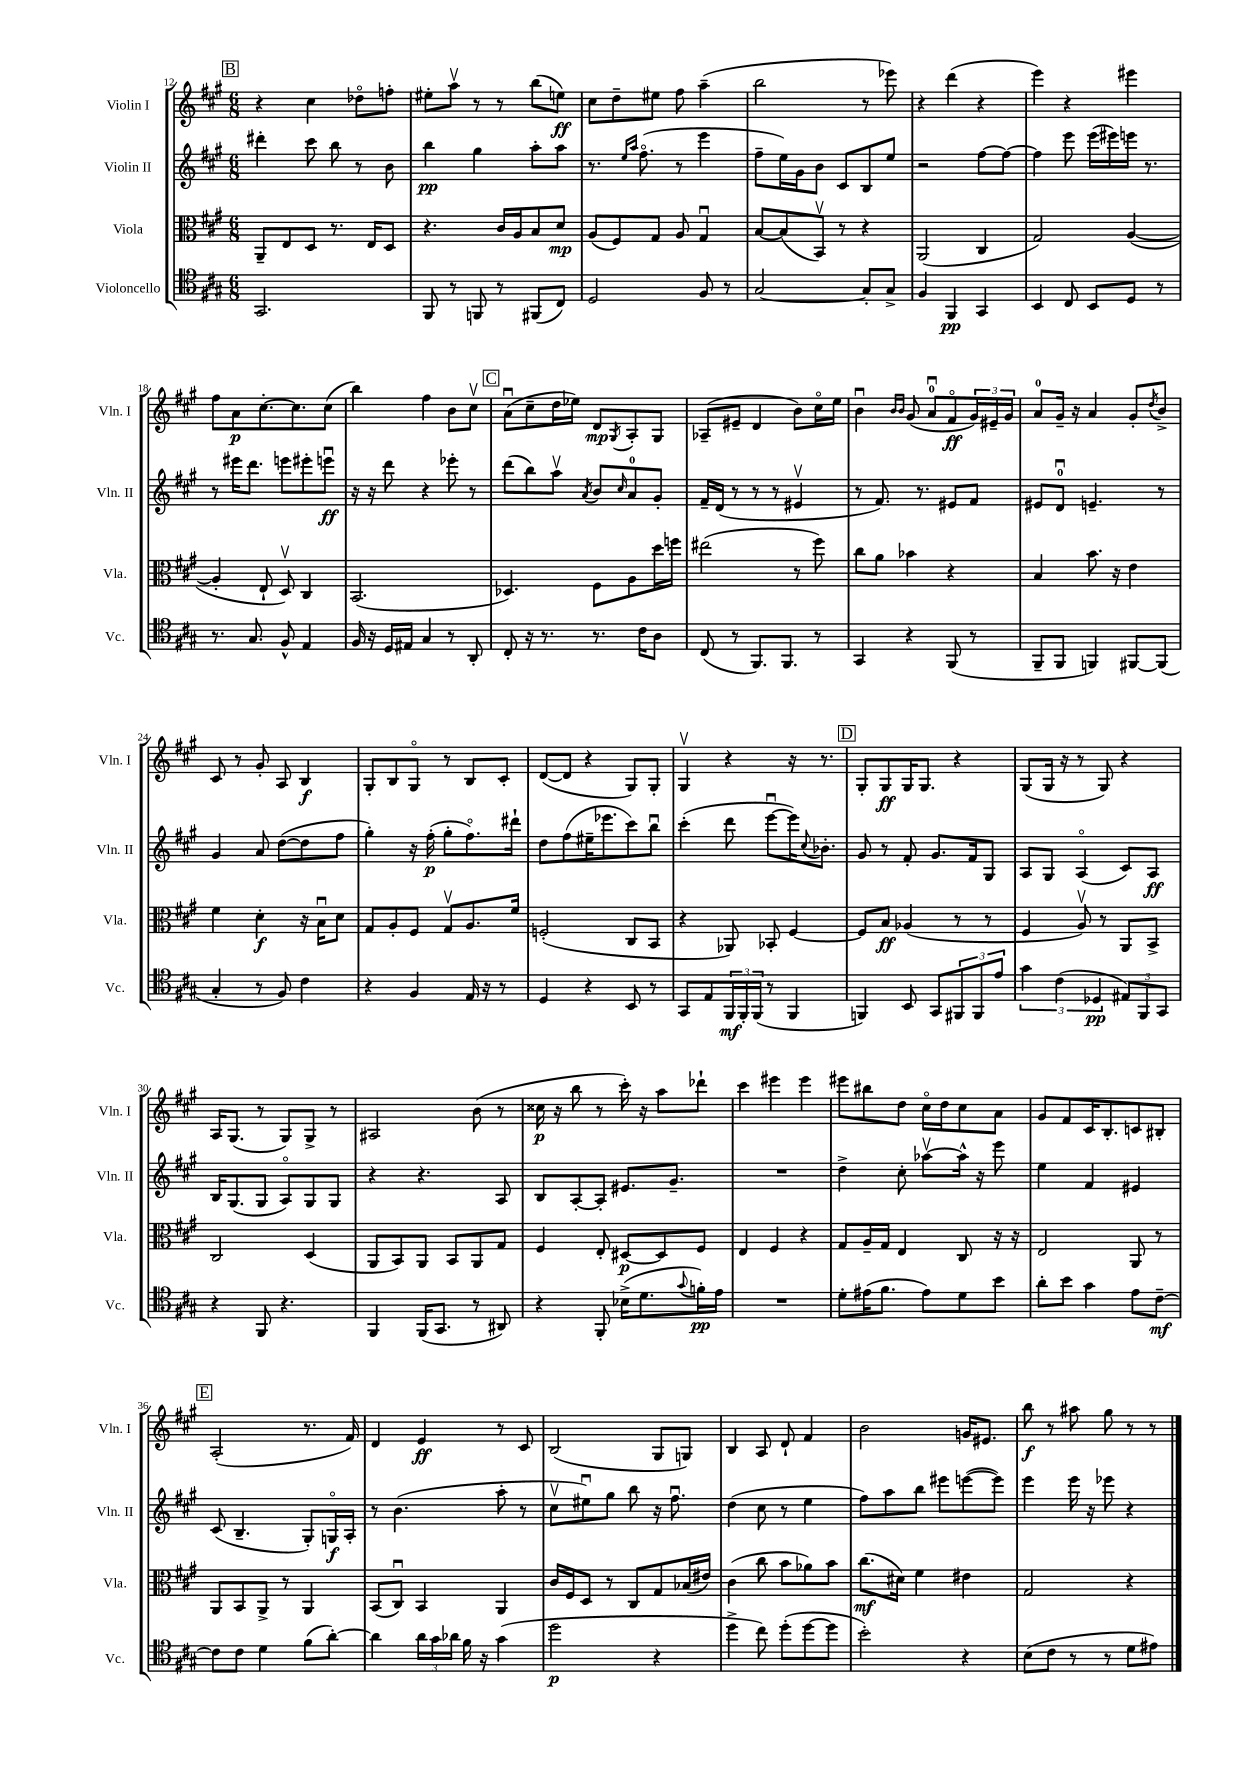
<<
\new StaffGroup <<
\new Staff = "s0" \with { instrumentName = "Violin I" shortInstrumentName = "Vln. I" } {
    \clef treble \key a \major \numericTimeSignature \time 6/8
    \mark \markup { \box "B" } r4 cis''4 des''8\flageolet f''8-. |
    eis''8-. a''8\upbow r8 r8 b''8( e''8\ff) |
    cis''8 d''8-- eis''8 fis''8 a''4--( |
    b''2 r8 ees'''8) |
    r4 d'''4( r4 |
    e'''4) r4 eis'''4 |
    fis''8 a'8\p cis''8.~-. cis''8. cis''8( |
    b''4) fis''4 b'8 cis''8\upbow |
    \mark \markup { \box "C" } a'8\downbow( cis''8-- d''16 ees''16) d'8\mp \acciaccatura { gis8 } a8-. gis8 |
    aes8--( eis'8-- d'4 b'8) cis''16\flageolet e''16 |
    b'4\downbow \grace { b'16 b'16 } gis'8( a'8-0\downbow fis'8\flageolet\ff \tuplet 3/2 { gis'16) eis'16-- gis'16 } |
    a'8-0 gis'16-- r16 a'4 gis'8-. \acciaccatura { d''8 } b'8-> |
    cis'8 r8 gis'8-. a8 b4\f |
    gis8-. b8 gis8\flageolet r8 b8 cis'8-. |
    d'8~( d'8 r4 gis8) gis8-. |
    gis4\upbow r4 r16 r8. |
    \mark \markup { \box "D" } gis8-. gis8\ff gis16 gis8. r4 |
    gis8( gis16 r16 r8 gis8) r4 |
    a16 gis8.( r8 gis8) gis8-> r8 |
    ais2 b'8( r8 |
    cisis''16\p r16 b''8 r8 cis'''16-.) r16 a''8 des'''8-! |
    cis'''4 eis'''4 eis'''4 |
    eis'''8 bis''8 d''8 cis''16\flageolet d''16 cis''8 a'8 |
    gis'8 fis'8 cis'16 b8.-. c'8 bis8-. |
    \mark \markup { \box "E" } a2-.( r8. fis'16) |
    d'4 e'4\ff r8 cis'8 |
    b2( gis8 g8) |
    b4 a8 d'8-! fis'4 |
    b'2 g'16 eis'8. |
    b''8\f r8 ais''8 gis''8 r8 r8 \bar "|." |
}
\new Staff = "s1" \with { instrumentName = "Violin II" shortInstrumentName = "Vln. II" } {
    \clef treble \key a \major \numericTimeSignature \time 6/8
    \mark \markup { \box "B" } dis'''4-. cis'''8 b''8 r8 b'8 |
    b''4\pp gis''4 a''8-. a''8 |
    r8. \grace { e''16 a''16 } fis''8.\flageolet( r8 e'''4 |
    fis''8-- e''16) gis'16 b'8 cis'8 b8 e''8 |
    r2 fis''8~ fis''8~ |
    fis''4 e'''8 e'''16( eis'''16) e'''16 r8. |
    r8 eis'''16 d'''8. e'''8 eis'''8-. e'''8\downbow\ff |
    r16 r16 d'''8 r4 ees'''8-. r8 |
    \mark \markup { \box "C" } d'''8( b''8) a''8\upbow \acciaccatura { a'8 } b'8 \grace { cis''16 } a'8-0 gis'8-. |
    fis'16-- d'16( r8 r8 r8 eis'4\upbow |
    r8 fis'8.) r8. eis'8 fis'8 |
    eis'8 d'8-0\downbow e'4.-- r8 |
    gis'4 a'8 d''8~( d''8 fis''8 |
    gis''4-.) r16 fis''16-.\p( gis''8-. fis''8.\flageolet) dis'''16-! |
    d''8 fis''8( eis''16-- ees'''8. cis'''8) b''8\downbow |
    cis'''4-.( d'''8 e'''8~\downbow e'''16) \appoggiatura { cis''8 } bes'8.-. |
    \mark \markup { \box "D" } gis'8 r8 fis'8-. gis'8. fis'16 gis8 |
    a8 gis8 a4\flageolet( cis'8) a8\ff |
    b16 gis8.( gis8 a8\flageolet) gis8 gis8 |
    r4 r4. a8 |
    b8 a8~-. a8-. eis'8. gis'8.-- |
    R2. |
    d''4-> cis''8-. aes''8~\upbow aes''16-^ r16 e'''8 |
    e''4 fis'4 eis'4 |
    \mark \markup { \box "E" } cis'8( b4.-- gis8-.) g16\flageolet\f a16-. |
    r8 b'4.( a''8-. r8 |
    cis''8\upbow eis''8\downbow) gis''8 b''8 r16 fis''8.\downbow |
    d''4( cis''8 r8 e''4 |
    fis''8) a''8 b''8 eis'''8 e'''8~( e'''8) |
    e'''4 e'''16 r16 ees'''8 r4 \bar "|." |
}
\new Staff = "s2" \with { instrumentName = "Viola" shortInstrumentName = "Vla." } {
    \clef alto \key a \major \numericTimeSignature \time 6/8
    \mark \markup { \box "B" } a,8-- e8 d8 r8. e16 d8 |
    r4. cis'16 a16 b8 d'8\mp |
    a8( fis8) gis8 a8 gis4\downbow |
    b8~ b8( b,8\upbow) r8 r4 |
    a,2( cis4 |
    gis2) a4~( |
    a4-. e8-! d8\upbow) cis4 |
    b,2.( |
    \mark \markup { \box "C" } des4.) fis8 a8 d''16 f''16 |
    eis''2( r8 fis''8) |
    cis''8 a'8 bes'4 r4 |
    b4 b'8. r16 e'4 |
    fis'4 d'4-.\f r16 b16\downbow d'8 |
    gis8 a8-. fis8 gis8\upbow a8. fis'16 |
    f2-.( cis8 b,8 |
    r4 aes,8) bes,8-. fis4~ |
    \mark \markup { \box "D" } fis8 b8\ff aes4( r8 r8 |
    fis4 a8\upbow) r8 a,8 b,8-> |
    cis2 d4( |
    a,8 b,8) a,8 b,8 a,8 gis8 |
    fis4 e8-. dis8~\p dis8 fis8 |
    e4 fis4 r4 |
    gis8 a16-- gis16 e4 cis8 r16 r16 |
    e2 a,8 r8 |
    \mark \markup { \box "E" } a,8 b,8 a,8-> r8 a,4 |
    b,8( cis8\downbow) b,4 a,4 |
    cis'16 fis16 d8 r8 cis8 gis8 bes16( eis'16) |
    cis'4( cis''8 b'8 aes'8) b'8 |
    cis''8.\mf( dis'16) fis'4 eis'4 |
    gis2 r4 \bar "|." |
}
\new Staff = "s3" \with { instrumentName = "Violoncello" shortInstrumentName = "Vc." } {
    \clef tenor \key a \major \numericTimeSignature \time 6/8
    \mark \markup { \box "B" } gis,2. |
    fis,8 r8 f,8 r8 fis,8( cis8) |
    d2 fis8 r8 |
    gis2~ gis8-. gis8-> |
    fis4 fis,4\pp gis,4 |
    b,4 cis8 b,8 d8 r8 |
    r8. gis8. fis8-^ e4 |
    fis16 r16 d16 eis16 gis4 r8 a,8-. |
    \mark \markup { \box "C" } cis8-. r16 r8. r8. cis'16 a8 |
    cis8( r8 fis,8.) fis,8. r8 |
    gis,4 r4 fis,8( r8 |
    fis,8-- fis,8 f,4) fis,8~ fis,8( |
    gis4-. r8 fis8) cis'4 |
    r4 fis4 e16 r16 r8 |
    d4 r4 b,8 r8 |
    gis,8 e8 \tuplet 3/2 { fis,16\mf fis,16-. fis,16( } r8 fis,4 |
    \mark \markup { \box "D" } f,4) b,8 gis,8 \tuplet 3/2 { fis,8 fis,8 e'8 } |
    \tuplet 3/2 { gis'4 cis'4( des4\pp } \tuplet 3/2 { eis8) fis,8 gis,8 } |
    r4 fis,8 r4. |
    fis,4 fis,16( gis,8. r8 ais,8) |
    r4 fis,8-. bes16->( d'8. \appoggiatura { gis'8 } f'16-.\pp) e'16 |
    R2. |
    d'8-. eis'16( fis'8. eis'8) d'8 b'8 |
    a'8-. b'8 gis'4 e'8 cis'8~--\mf |
    \mark \markup { \box "E" } cis'8 cis'8 d'4 fis'8( a'8~-.) |
    a'4 \tuplet 3/2 { a'16 gis'16 aes'16 } fis'16 r16 gis'4( |
    d''2\p r4 |
    d''4-> cis''8) d''8-.( d''8~ d''8 |
    b'2-.) r4 |
    b8( cis'8 r8 r8 d'8 eis'8) \bar "|." |
}
>>
>>
\layout { \context { \Score currentBarNumber = #12 } }
